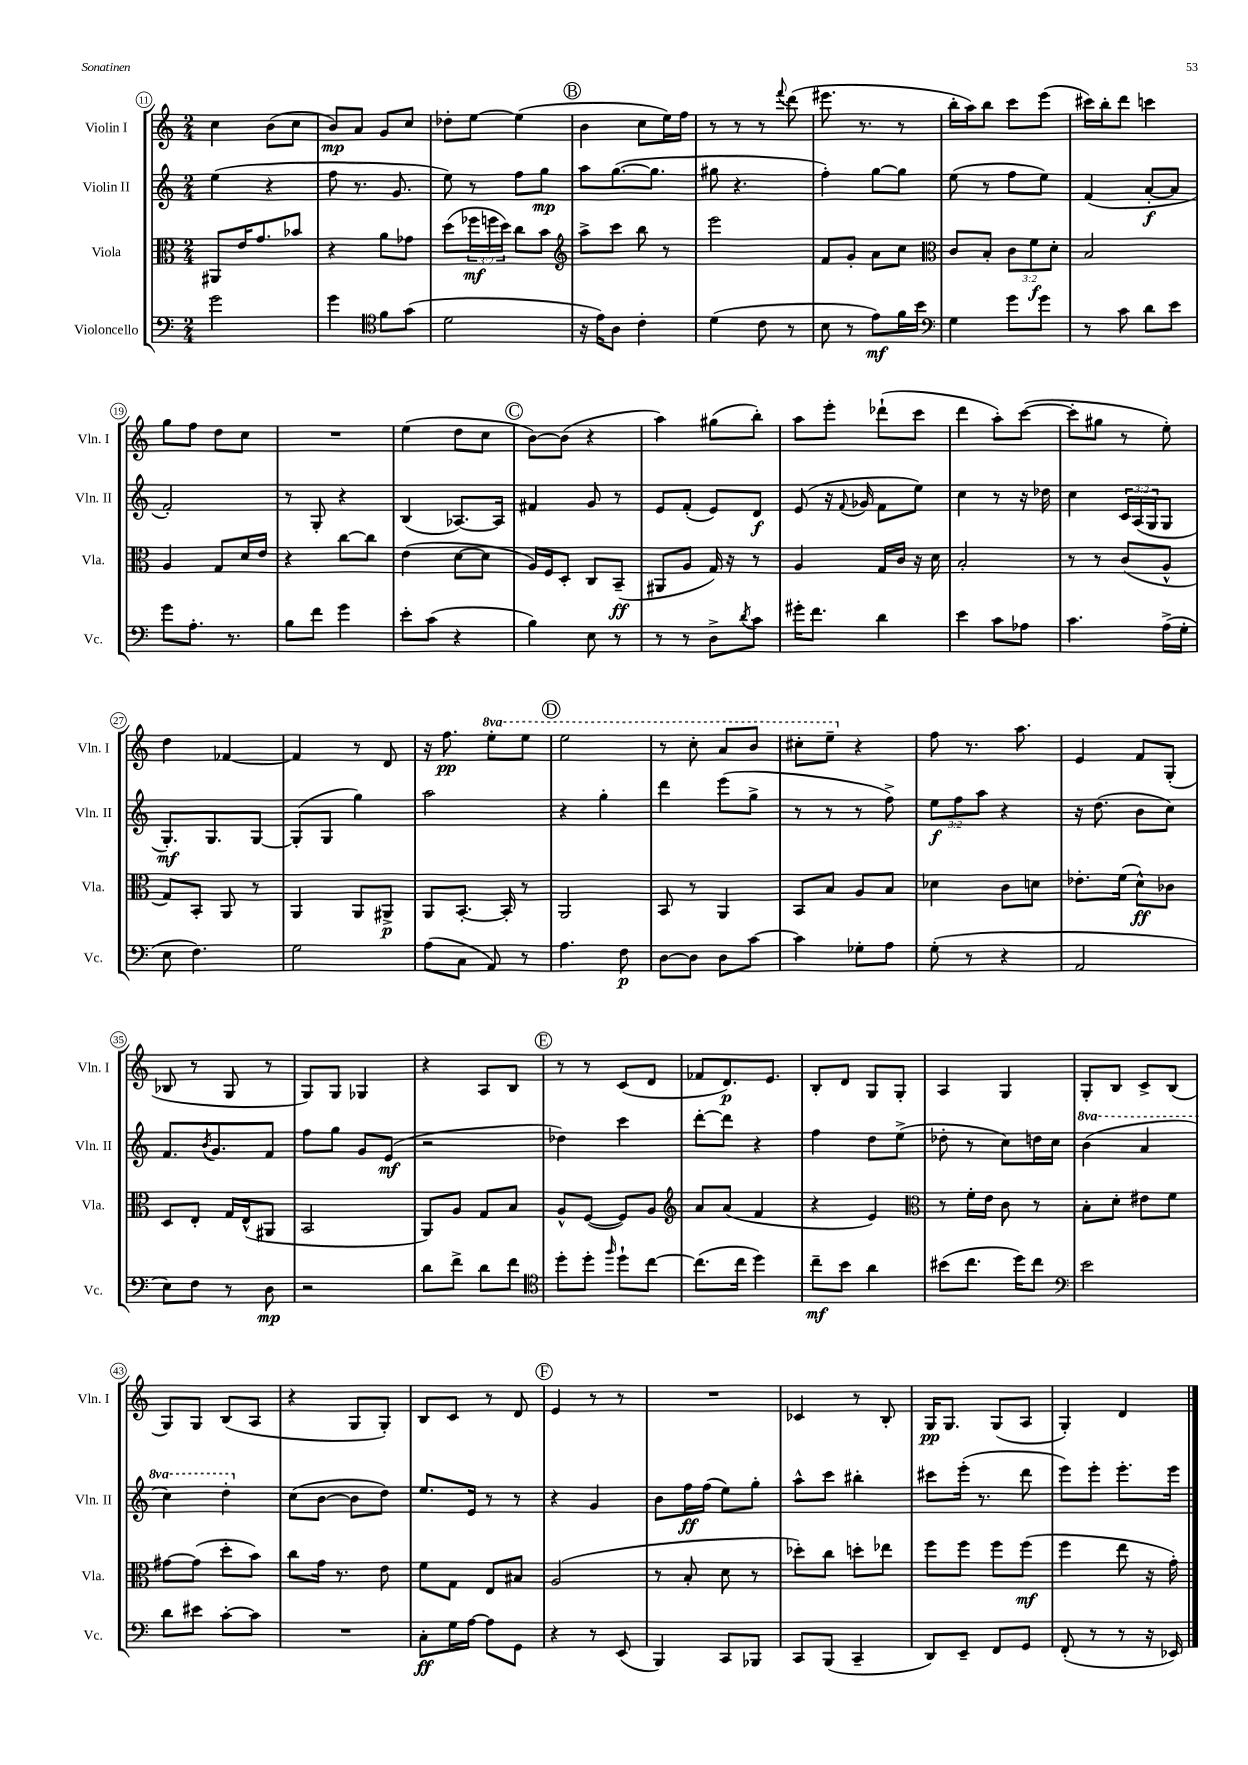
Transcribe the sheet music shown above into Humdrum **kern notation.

**kern	**kern	**kern	**kern
*staff4	*staff3	*staff2	*staff1
*clefF4	*clefC3	*clefG2	*clefG2
*k[]	*k[]	*k[]	*k[]
*M2/4	*M2/4	*M2/4	*M2/4
2g	8AA#	(4ee	4cc
.	16e	.	.
.	8.g	.	.
.	.	4r	(8b
.	8b-	.	8cc
=	=	=	=
4g	4r	8ff	8b)
.	.	8.r	8a
*clefC4	*	*	*
8f	8a	.	8g
.	.	8.g	.
(8g	8g-	.	8cc
=	=	=	=
2d	(8dd	8ee)	8dd-'
.	24ff-	8r	[8ee
.	24ff	.	.
.	24dd)	.	.
.	8cc	8ff	(4ee]
.	8b	8gg	.
=	=	=	=
*	*clefG2	*	*
16r	8aa^	8aa	4b
16e)	.	.	.
8A	8ccc	([8.gg	.
4c'	8bb	.	8cc
.	.	8.gg]	.
.	8r	.	16ee)
.	.	.	16ff
=	=	=	=
(4d	2eee	8gg#	8r
.	.	4.r	8r
8c	.	.	8r
.	.	.	8qqfff
8r	.	.	(8ddd
=	=	=	=
8B	8f	4ff')	8.eee#
8r	8g'	.	.
.	.	.	8.r
8e)	8a	[8gg	.
16f	8cc	8gg]	8r
16b	.	.	.
=	=	=	=
*clefF4	*clefC3	*	*
4G	8c	(8ee	16bb'
.	.	.	16aa)
.	8B'	8r	8bb
8g	12c	8ff	8ccc
.	12f	.	.
8g	.	8ee)	(8eee
.	12d'	.	.
=	=	=	=
8r	2B	(4f	16ccc#)
.	.	.	16bb'
8c	.	.	8ddd
8d	.	[8a'	4ccc
8e	.	8a]	.
=	=	=	=
8g	4A	2f')	8gg
8.A'	.	.	8ff
.	8G	.	8dd
8.r	.	.	.
.	16d	.	8cc
.	16e	.	.
=	=	=	=
8B	4r	8r	2r
8f	.	8G'	.
4g	[8cc	4r	.
.	8cc]	.	.
=	=	=	=
8e'	(4e	(4B	(4ee
(8c	.	.	.
4r	[8d	[8.A-)	8dd
.	8d]	.	8cc
.	.	16A-]	.
=	=	=	=
4B)	16A)	4f#	[8b)
.	16F	.	.
.	8D'	.	(8b]
8E	8C	8g	4r
8r	(8BB~	8r	.
=	=	=	=
8r	8AA#	8e	4aa)
8r	8A	(8f'	.
8D^	16G)	8e)	(8gg#
.	16r	.	.
8qd	.	.	.
8c	8r	8d	8bb')
=	=	=	=
16g#'	4A	(8e	8aa
8.f	.	.	.
.	.	16r	8eee'
.	.	8qqf	.
.	.	16g-	.
4d	16G	8f	(8ddd-`
.	16c	.	.
.	16r	8ee)	8ccc
.	16d	.	.
=	=	=	=
4e	2B'	4cc	4ddd
8c	.	8r	8aa')
8A-	.	16r	([8ccc
.	.	16dd-	.
=	=	=	=
4.c	8r	4cc	8ccc']
.	8r	.	8gg#
.	(8c	24c	8r
.	.	(24A	.
.	.	24G	.
(16A^	8A^^	8G	8ee')
16G'	.	.	.
=	=	=	=
8E	8G)	8.G')	4dd
4.F)	8BB'	.	.
.	.	8.G	.
.	8AA	.	[4f-
.	8r	[8G	.
=	=	=	=
2G	4AA	(8G']	4f-]
.	.	8G	.
.	8AA	4gg)	8r
.	8AA#^	.	8d
=	=	=	=
(8A	8AA	2aa	16r
.	.	.	8.ff
8C	[8.BB'	.	.
8AA)	.	.	8eee'
.	16BB']	.	.
8r	8r	.	8eee
=	=	=	=
4.A	2AA	4r	2eee
.	.	4gg'	.
8F	.	.	.
=	=	=	=
[8D	8BB	4ddd	8r
8D]	8r	.	8ccc'
8D	4AA	(8eee	8aa
[8c	.	8gg^	8bb
=	=	=	=
4c]	8BB	8r	8ccc#'
.	8B	8r	8eee~
8G-'	8A	8r	4r
8A	8B	8ff^)	.
=	=	=	=
(8G'	4d-	12ee	8ff
.	.	12ff	.
8r	.	.	8.r
.	.	12aa	.
4r	8c	4r	.
.	.	.	8.aa
.	8d	.	.
=	=	=	=
2AA	8.e-'	16r	4e
.	.	(8.dd	.
.	(16f	.	.
.	8d^^)	8b	8f
.	8c-	8cc)	(8G'
=	=	=	=
8E)	8D	8.f	8B-
8F	8E'	.	8r
.	.	8qb	.
.	.	8.g	.
8r	16G	.	8G
.	(16E^^	.	.
8D	8AA#	8f	8r
=	=	=	=
2r	2BB	8ff	8G)
.	.	8gg	8G
.	.	8g	4G-
.	.	(8e	.
=	=	=	=
8d	8AA)	2r	4r
8f^	8A	.	.
8d	8G	.	8A
8f	8B	.	8B
=	=	=	=
*clefC4	*	*	*
8dd'	8A^^	4dd-)	8r
8dd'	([8F	.	8r
16qqff	.	.	.
8dd`	8F])	4ccc	(8c
[8cc	8A	.	8d
=	=	=	=
*	*clefG2	*	*
(8.cc]	8a	[8ddd'	8f-
.	(8a	8ddd]	8.d)
16cc	.	.	.
4dd)	4f	4r	.
.	.	.	8.e
=	=	=	=
8cc~	4r	4ff	8B'
8b	.	.	8d
4a	4e)	8dd	8G
.	.	(8ee^	8G'
=	=	=	=
*	*clefC3	*	*
(8b#	8r	8dd-'	4A
8.cc	16f'	8r	.
.	16e	.	.
.	8c	8cc)	4G
16dd)	.	.	.
8cc	8r	16dd	.
.	.	16cc	.
=	=	=	=
*clefF4	*	*	*
2e	8B'	(4bb	8G'
.	8d'	.	8B
.	8e#	4aa	8c^
.	8f	.	(8B
=	=	=	=
8d	[8g#	4ccc)	8G)
8e#	(8g#]	.	8G
[8c'	8dd'	4ddd'	(8B
8c]	8b)	.	8A
=	=	=	=
2r	8cc	(8cc	4r
.	16g	[8b	.
.	8.r	.	.
.	.	8b]	8G
.	8e	8dd)	8G')
=	=	=	=
8C'	8f	8.ee	8B
16G	8G	.	8c
[16A	.	16e	.
8A]	8E	8r	8r
8GG	8B#	8r	8d
=	=	=	=
4r	(2A	4r	4e
8r	.	4g	8r
(8EE	.	.	8r
=	=	=	=
4BBB)	8r	8b	2r
.	8B'	16ff	.
.	.	(16ff	.
8CC	8d	8ee)	.
8BBB-	8r	8gg'	.
=	=	=	=
8CC	8dd-')	8aa^^	4c-
(8BBB	8cc	8ccc	.
4CC~	8dd'	4bb#'	8r
.	8ee-	.	8B'
=	=	=	=
8DD)	8ff	8ccc#	16G
.	.	.	8.G
8EE~	8ff	(16eee'	.
.	.	8.r	.
8FF	8ff	.	(8G
8GG	(8ff	8ddd	8A
=	=	=	=
(8FF'	4ff	8eee)	4G')
8r	.	8eee'	.
8r	8ee	8.eee'	4d
16r	16r	.	.
16EE-)	16g')	16eee	.
==	==	==	==
*-	*-	*-	*-
